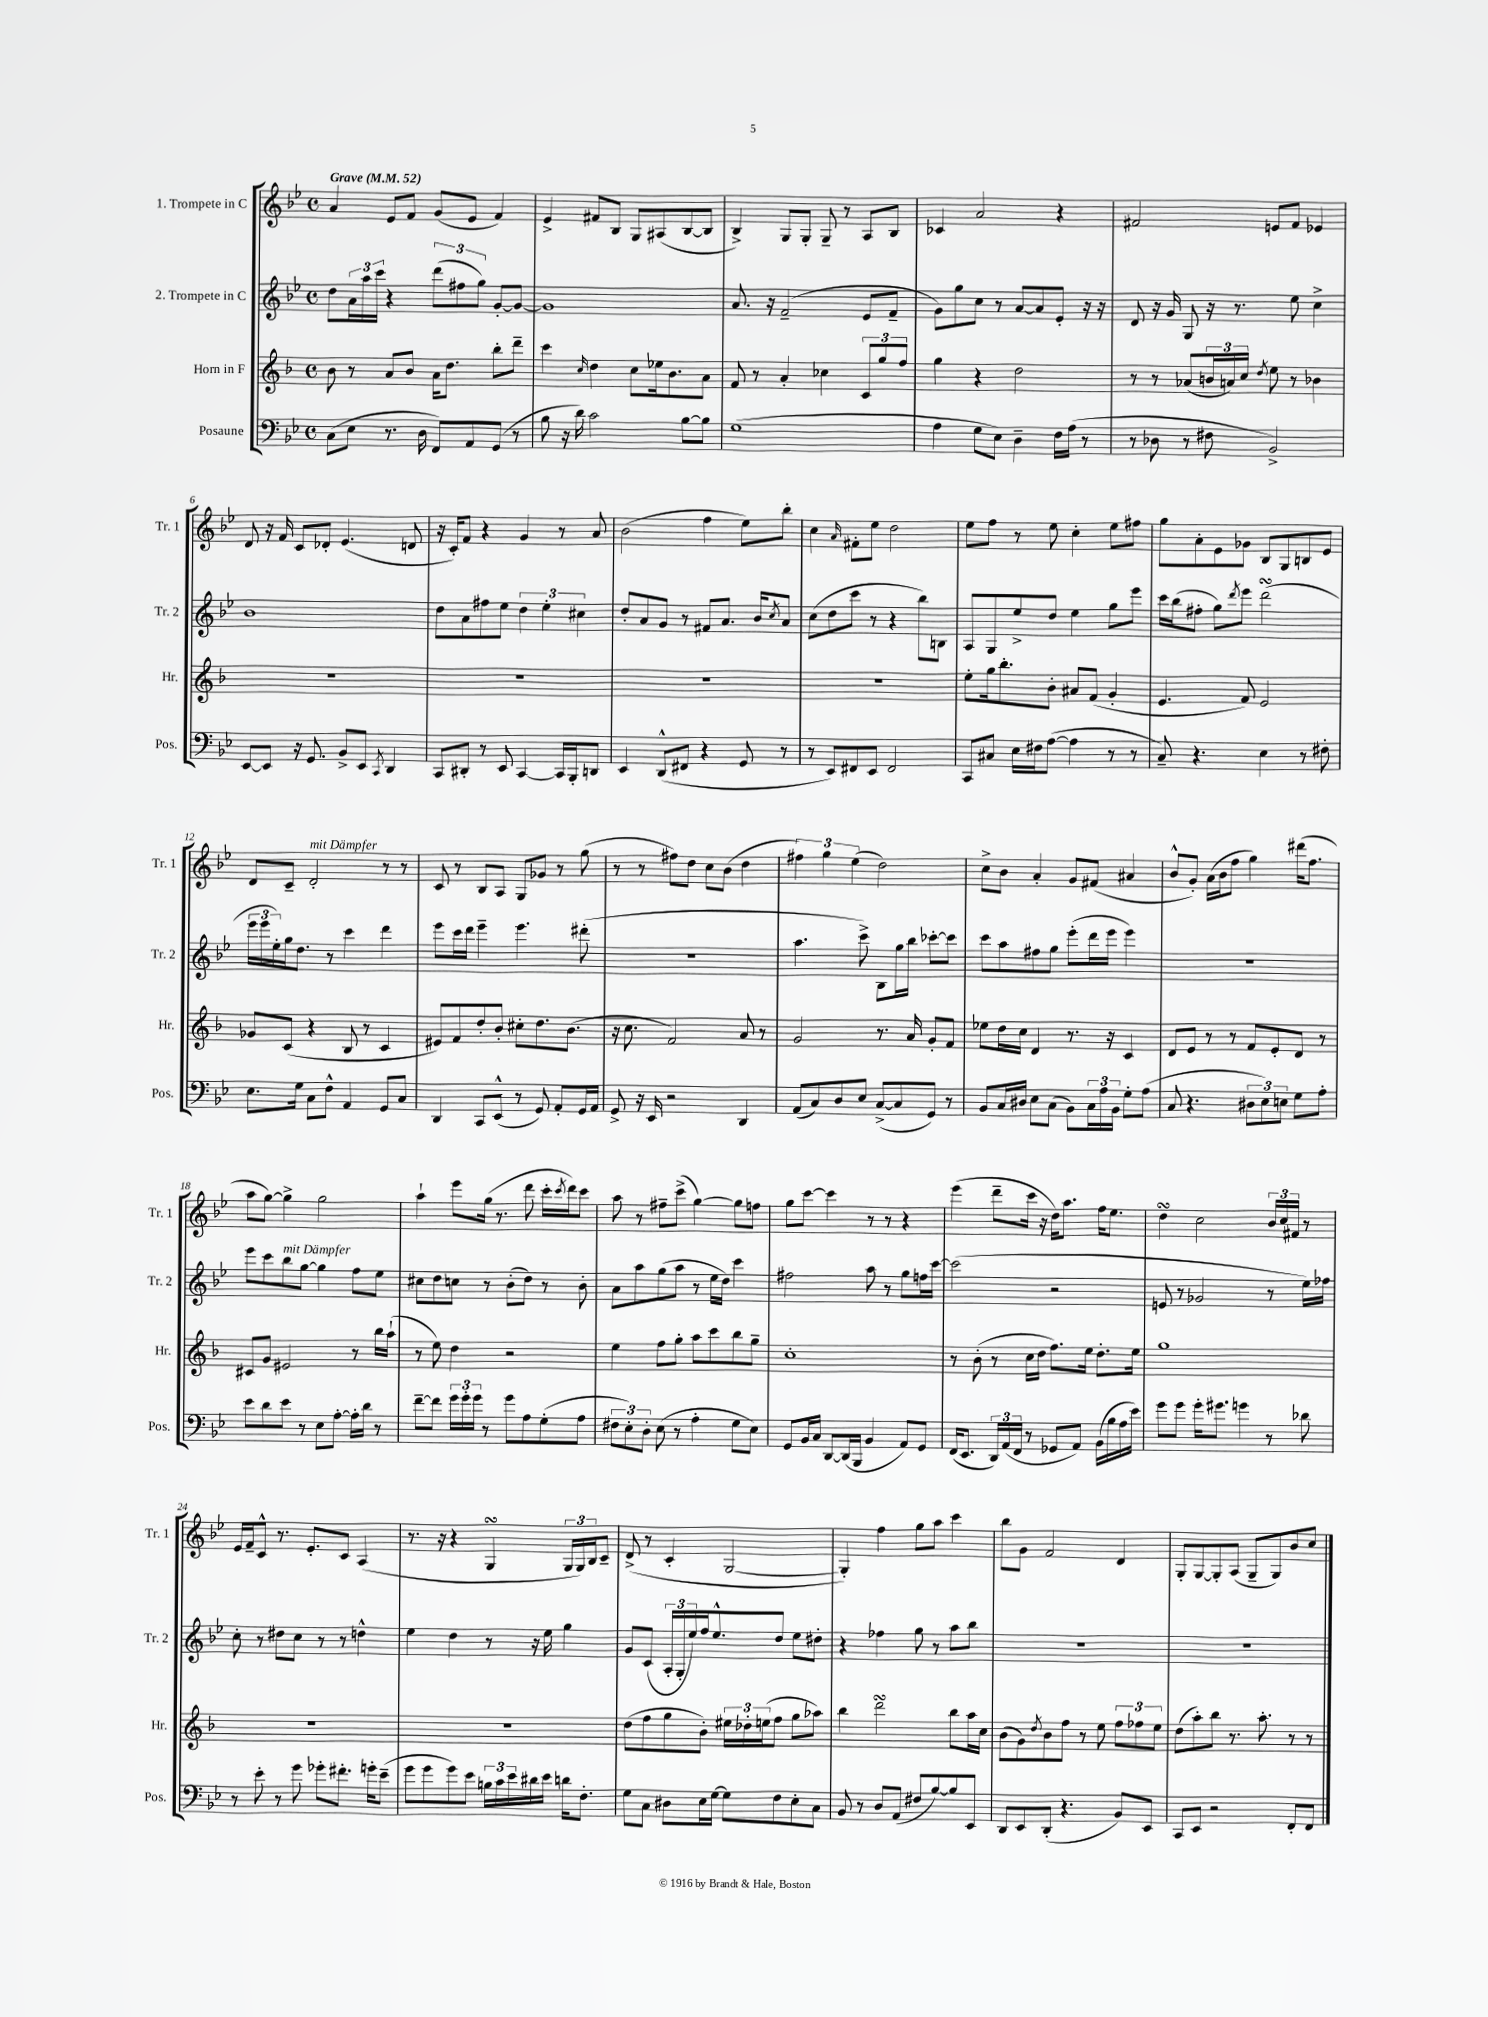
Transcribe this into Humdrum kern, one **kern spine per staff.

**kern	**kern	**kern	**kern
*staff4	*staff3	*staff2	*staff1
*clefF4	*clefG2	*clefG2	*clefG2
*k[b-e-]	*k[b-]	*k[b-e-]	*k[b-e-]
*M4/4	*M4/4	*M4/4	*M4/4
*met(c)	*met(c)	*met(c)	*met(c)
*MM52	*MM52	*MM52	*MM52
(8C	8b-	8dd	4a
8E-	8r	24a	.
.	.	24aa	.
.	.	24ccc	.
8.r	8a	4r	8e-
.	8b-	.	8f
16D	.	.	.
8FF)	16a	(12ddd	(8g
.	8.dd	.	.
.	.	12ff#	.
8AA	.	.	8e-
.	.	12gg)	.
(8GG	8bb-'	[8g'	4f)
8r	8ddd~	8g_	.
=	=	=	=
8B-	4ccc	1g]	4e-^
16r	.	.	.
16d)	.	.	.
.	16qqcc	.	.
2c	4dd	.	8f#
.	.	.	8B-
.	8cc	.	8G
.	16ee-	.	(8A#
.	8.b-	.	.
[8B-	.	.	[8B-
8B-]	8a	.	8B-]
=	=	=	=
(1G	8f	8.a	4B-^)
.	8r	.	.
.	.	16r	.
.	4a'	(2f~	8G
.	.	.	8G'
.	4cc-	.	8G~
.	.	.	8r
.	12c	8e-	8A
.	12gg	.	.
.	.	8f~	8B-
.	12ff	.	.
=	=	=	=
4A	4gg	8g)	4c-
.	.	8gg	.
8G	4r	8cc	2a
8E-)	.	8r	.
4D~	2dd	[8a	.
.	.	8a]	.
16F	.	8e-'	4r
(16A	.	.	.
8r	.	16r	.
.	.	16r	.
=	=	=	=
8r	8r	8d	2f#
8D-	8r	16r	.
.	.	16g	.
8r	(8a-	8G	.
8F#	24b	16r	.
.	24a)	.	.
.	.	8.r	.
.	24cc	.	.
.	8qdd	.	.
2BB-^)	8ee	.	8e
.	8r	8ee-	8f#
.	4b-	4cc^	4e-
=	=	=	=
[8EE-	1r	1b-	8d
8EE-]	.	.	16r
.	.	.	16f
16r	.	.	8c
8.GG	.	.	.
.	.	.	8d-'
8BB-^	.	.	(4.e-
8EE-	.	.	.
8qCC	.	.	.
4DD	.	.	.
.	.	.	8d
=	=	=	=
8CC	1r	8dd	16r
.	.	.	16c')
8DD#'	.	8a	8f
8r	.	8ff#	4r
8EE-	.	8ee-	.
[4CC	.	6dd	4g
.	.	6ee-'	.
16CC]	.	.	8r
16BBB-'	.	.	.
.	.	6cc#	.
8DD	.	.	8a
=	=	=	=
4EE-	1r	8dd'	(2b-
.	.	8a	.
(8DD^^	.	8g	.
8FF#	.	8r	.
4r	.	8f#	4ff
.	.	8.a	.
8GG	.	.	8ee-)
.	.	16b-	.
.	.	8qcc	.
8r	.	8a	8bb-'
=	=	=	=
8r	1r	(8cc	4cc
8EE-)	.	8dd	.
.	.	.	16qqa
8FF#	.	8ccc	8f#'
8EE-	.	8r	8ee-
2FF#	.	4r	2dd
.	.	8bb-)	.
.	.	8B	.
=	=	=	=
8CC	8ee'	8A	8ee-
8C#	16gg	8G	8ff
.	8.bb-'	.	.
16E-	.	8ee-^	8r
16F#	.	.	.
([8A	8b-'	8dd	8ee-
4A]	8a#	4ee-	4cc'
.	(8f	.	.
8r	4g'	8gg	8ee-
8r	.	8eee-	8ff#
=	=	=	=
8C~)	4.e	16ccc	8gg
.	.	(16bb-	.
4.r	.	8ff#'	8a'
.	.	8gg)	8e-
.	.	8qddd	.
.	8f)	8eee-	8g-
4E-	2e	(2ddd	8B-
.	.	.	8G
8r	.	.	8B
8F#'	.	.	8e-
=	=	=	=
8.E-	8g-	24eee-	8d
.	.	24eee-	.
.	.	24ee-')	.
.	(8c	16gg	8c~
16G	.	8.dd	.
8C	4r	.	2d'
8F^^	.	8r	.
4AA	8B-	4ccc	.
.	8r	.	.
8GG	4c	4ddd	8r
8C	.	.	8r
=	=	=	=
4DD	8e#)	8eee-	8c
.	8f	16ccc	8r
.	.	16ddd	.
8CC	8dd'	4eee-~	8B-
(8EE-^^	8b-'	.	8A
8r	8cc#'	4.eee-	8G
8GG)	8.dd	.	8g-
8AA'	.	.	8r
.	(8.b-	.	.
16GG	.	(8ddd#'	(8gg
16AA	.	.	.
=	=	=	=
8GG^	16r	1r	8r
.	8.cc	.	.
16r	.	.	8r
16EE-	.	.	.
2r	2f)	.	8ff#)
.	.	.	8dd
.	.	.	8cc
.	.	.	(8b-
4DD	8a	.	4dd
.	8r	.	.
=	=	=	=
(8AA	2g	4.aa	6ff#)
8C)	.	.	.
.	.	.	6gg
8D	.	.	.
.	.	.	(6ee-
8E-	.	8ccc^)	.
([8C^	8.r	8B-	2dd)
8C]	.	16gg	.
.	16a	16bb-	.
8GG)	8g'	[8ccc-'	.
8r	8f	8ccc-]	.
=	=	=	=
8BB-	8ee-	8ccc	8cc^
16C	16dd	8aa	8b-
16D#	16cc	.	.
8E-	4d	8ff#	4a'
(8C	.	8gg	.
8BB-)	8.r	(8eee-'	8g
24C	.	16ddd	(8f#
24A	.	.	.
.	16r	16eee-	.
24BB-	.	.	.
8G'	4c	4eee-)	4a#
(8A	.	.	.
=	=	=	=
8C	8d	1r	8b-^^
4.r	8e	.	8g')
.	8r	.	(16a
.	.	.	16b-
.	8r	.	8ff
12D#	8f	.	4gg)
12E-)	.	.	.
.	8e'	.	.
12E	.	.	.
8G	8d	.	(16ddd#
.	.	.	8.ff
8A'	8r	.	.
=	=	=	=
8e-	8c#	8eee-	8aa
8d	8g	8ccc	[8gg)
8e-	2e#	8bb-	4gg^]
8r	.	[8gg	.
8E-	.	4gg]	2gg
[8A'	.	.	.
16A']	8r	8ff	.
16d	.	.	.
8r	16bb-	8ee-	.
.	(16aa`	.	.
=	=	=	=
[8f~	8r	8cc#	4aa`
8f]	8ee)	8dd	.
24g	4dd	8cc	8eee-
24g'	.	.	.
24g	.	.	.
8r	.	8r	(16gg
.	.	.	8.r
8g	2r	(8b-'	.
8A	.	8dd)	8ddd
(8G'	.	8r	16ccc'
.	.	.	8qccc
.	.	.	16ddd)
8A	.	8b-'	8ccc
=	=	=	=
12F#	4ee	8a	8aa
12E-')	.	.	.
.	.	8aa	8r
12D'	.	.	.
(8E-	8ff	(8gg	8ff#~
8r	8gg'	8aa	(8ccc^
4A'	8aa	8r	[4gg)
.	8ccc	16ee-	.
.	.	16dd)	.
8G	8bb-	4ccc	8gg]
8E-)	8gg~	.	8ff
=	=	=	=
8GG	1cc'	2ff#	8gg
16BB-	.	.	[8ccc
16C	.	.	.
[8DD	.	.	4ccc]
(16DD]	.	.	.
16BBB-	.	.	.
4BB-	.	8aa	8r
.	.	8r	8r
8AA)	.	8gg	4r
8GG	.	16ff	.
.	.	[16ccc	.
=	=	=	=
(16FF	8r	(2ccc]	(4eee-
8.EE-	.	.	.
.	(8b-'	.	.
24DD)	8r	.	8ddd~
(24AA	.	.	.
24FF	.	.	.
8r	16cc	.	16ccc
.	16dd	.	16r
8GG-	8.ff)	2r	16dd)
.	.	.	8.aa
8AA)	.	.	.
.	16ee	.	.
(16BB-	8.dd'	.	16ff
16B-	.	.	8.ee-
16A	.	.	.
16e-)	16ee	.	.
=	=	=	=
8g	1gg	8e	4dd
8g	.	8r	.
16g'	.	2g-	2cc
8.g#	.	.	.
4g	.	.	.
8r	.	8r	24b-
.	.	.	24cc
.	.	.	24f#
8d-	.	16ee-)	8r
.	.	16ff-	.
=	=	=	=
8r	1r	8cc'	16e-
.	.	.	16f~
8e-'	.	8r	8c^^
8r	.	8dd#	8.r
8g	.	8cc	.
.	.	.	8.e-'
8g-'	.	8r	.
8.f#'	.	8r	8c
.	.	4dd^^	(4A
16g'	.	.	.
(8e-~	.	.	.
=	=	=	=
8g	1r	4ee-	8.r
8g	.	.	.
.	.	.	16r
8g)	.	4dd	4r
8e-	.	.	.
24B	.	8r	4G
24c	.	.	.
24e-	.	.	.
16d#	.	16r	.
16e-	.	16ee-	.
16d	.	4gg	24G
.	.	.	24G)
8.F'	.	.	.
.	.	.	24B-
.	.	.	8c~
=	=	=	=
8G	(8dd	8g	(8d^
8C	8ff	(8c	8r
8D#	8gg	24A'	4c'
.	.	24G'	.
.	.	24ee-)	.
16E-	8b-')	16ff	.
[16G	.	8.ee-^^	.
8G]	24ee#	.	[2G
.	24dd-'	.	.
.	(24ee	.	.
8F	8ff	8dd	.
8E-'	8gg	8ee-	.
8C	8aa-)	8dd#'	.
=	=	=	=
8BB-	4bb-	4r	4G'])
8r	.	.	.
8D	2ddd	4ff-	4ff
(8AA	.	.	.
8F#	.	8gg	8gg
[8B-)	.	8r	8aa
8B-]	8bb-	8aa	4ccc
8EE-	16aa	8bb-	.
.	16cc	.	.
=	=	=	=
8DD	(8b-	1r	8bb-
8EE-	8g)	.	8g
.	8qdd	.	.
(8DD'	8b-	.	2f
4.r	8ff	.	.
.	8r	.	.
.	8ee	.	.
8BB-)	12ff	.	4d
.	12ff-	.	.
8EE-	.	.	.
.	12ee	.	.
=	=	=	=
8CC	(8dd	1r	8G'
8EE-	8aa')	.	[8G
2r	8bb-	.	8G']
.	8.r	.	(8A
.	.	.	8G~
.	8.aa'	.	.
.	.	.	8G)
8FF'	8r	.	8b-
8FF	8r	.	8cc
==	==	==	==
*-	*-	*-	*-
